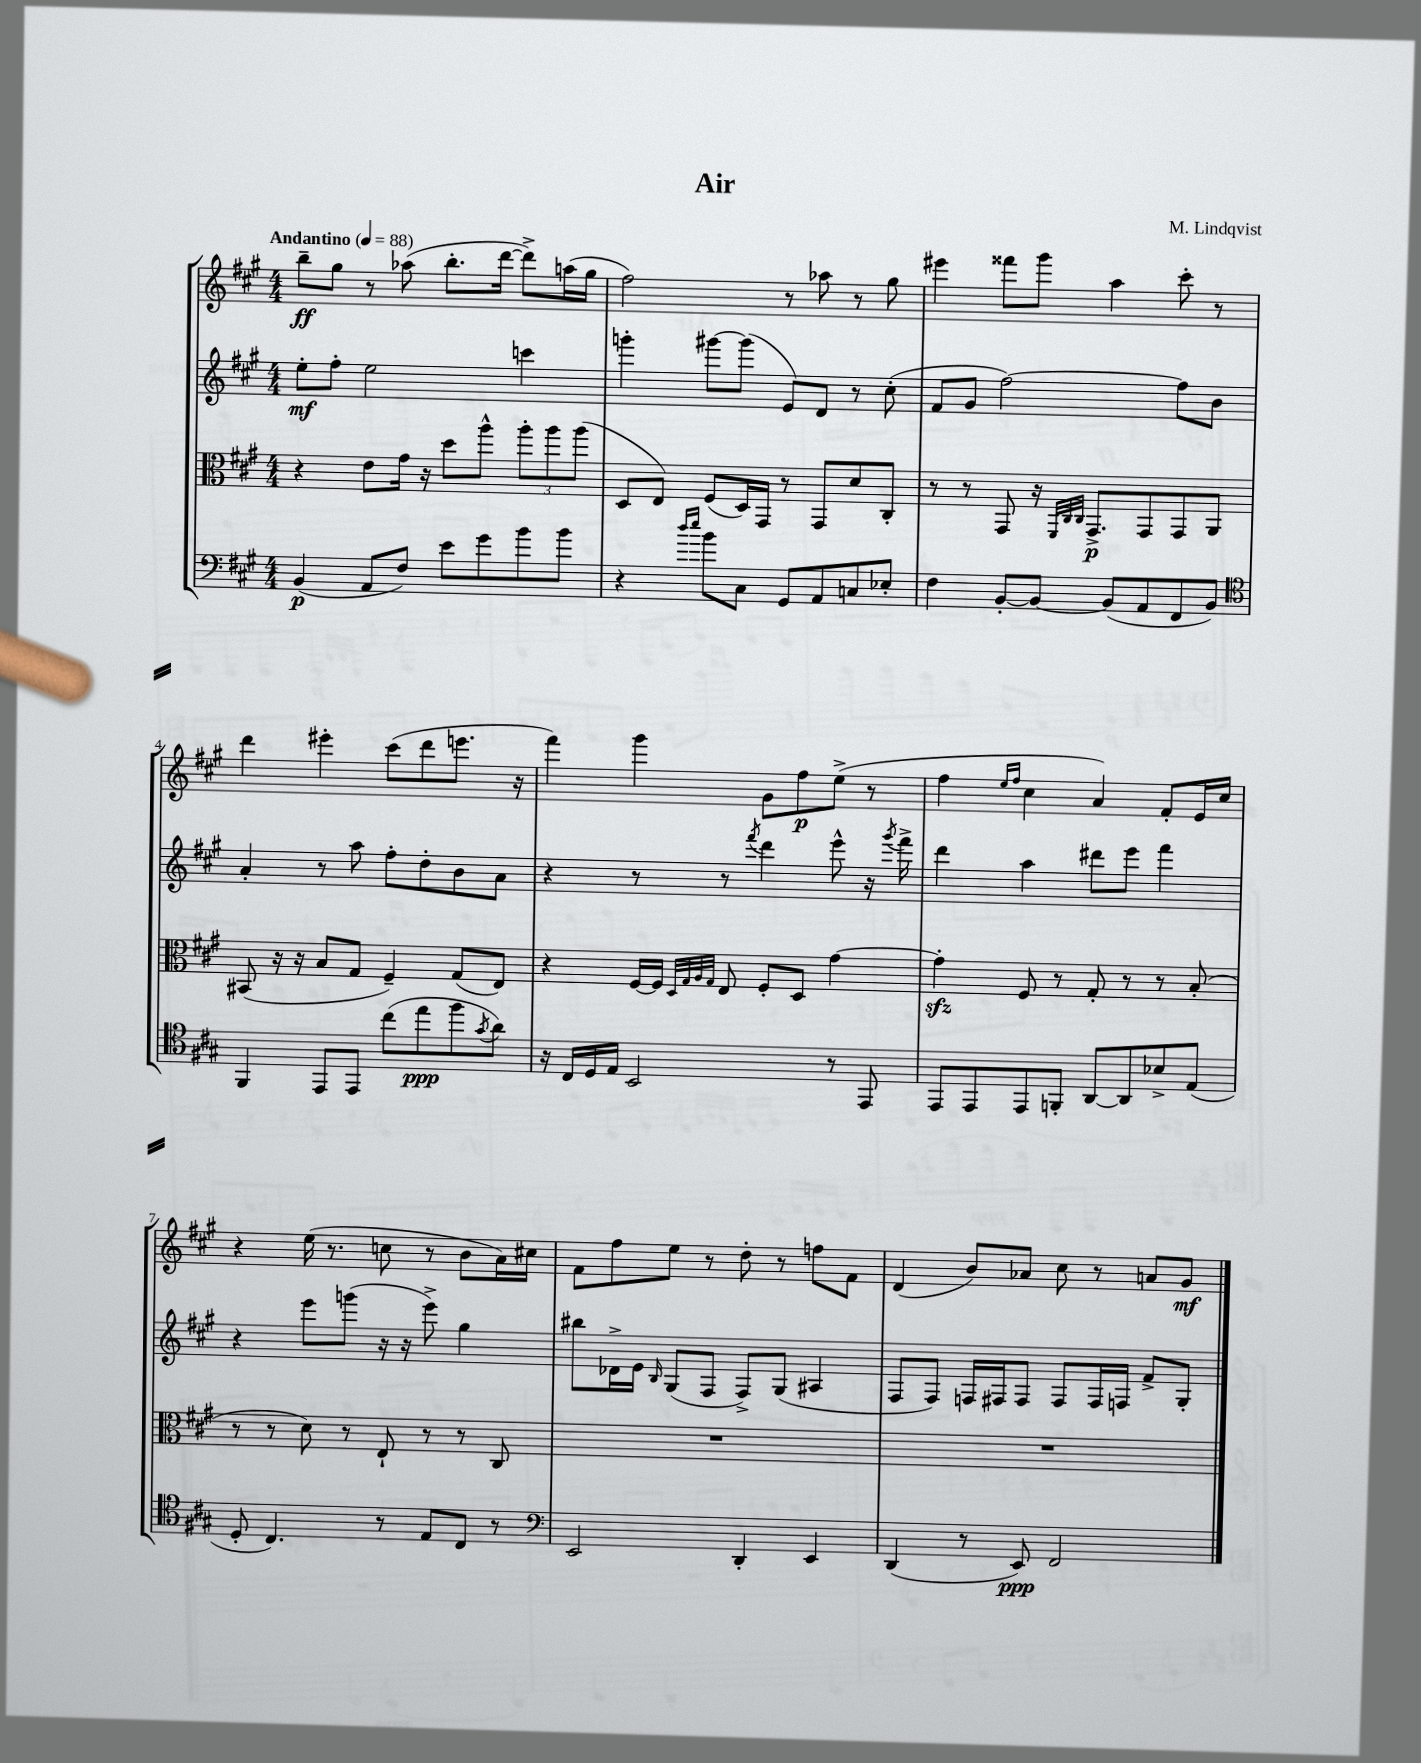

**kern	**dynam	**kern	**dynam	**kern	**dynam	**kern	**dynam
*part4	*part4	*part3	*part3	*part2	*part2	*part1	*part1
*staff4	*staff4	*staff3	*staff3	*staff2	*staff2	*staff1	*staff1
*clefF4	*	*clefC3	*	*clefG2	*	*clefG2	*
*k[f#c#g#]	*	*k[f#c#g#]	*	*k[f#c#g#]	*	*k[f#c#g#]	*
*M4/4	*	*M4/4	*	*M4/4	*	*M4/4	*
*MM88	*	*MM88	*	*MM88	*	*MM88	*
=1	=1	=1	=1	=1	=1	=1	=1
!	!	!	!	!	!	!LO:TX:a:B:t=Andantino	!
(4BB/	p	4r	.	8ee'\L	mf	8bb~\L	ff
.	.	.	.	8ff#'\J	.	8gg#\J	.
8AA/L	.	8e\L	.	2ee\	.	8r	.
8F#/J)	.	16g#\Jk	.	.	.	(8aa-X\	.
.	.	16r	.	.	.	.	.
8e\L	.	8dd\L	.	.	.	8.bb'\L	.
8g#\	.	8aa^^\J	.	.	.	.	.
.	.	.	.	.	.	[16ddd\Jk	.
8b\	.	12aa'\L	.	4cccn\	.	8ddd^\L])	.
.	.	12aa\	.	.	.	.	.
8b\J	.	.	.	.	.	(16aan\L	.
.	.	(12aa\J	.	.	.	.	.
.	.	.	.	.	.	16gg#\JJ	.
=2	=2	=2	=2	=2	=2	=2	=2
4r	.	8D/L	.	4gggn'\	.	2ff#\)	.
.	.	8E/J)	.	.	.	.	.
16qqdd/LL	.	.	.	.	.	.	.
16qqee/JJ	.	.	.	.	.	.	.
8b\L	.	(8F#/L	.	[8ggg#X\L	.	.	.
8C#\J	.	16D/L)	.	(8ggg#\J]	.	.	.
.	.	16GG#/JJ	.	.	.	.	.
8GG#/L	.	8r	.	8e/L)	.	8r	.
8AA/	.	8GG#/L	.	8d/J	.	8aa-X\	.
8Cn/	.	8d/	.	8r	.	8r	.
8E-X'/J	.	8C#'/J	.	(8cc#'\	.	8gg#\	.
=3	=3	=3	=3	=3	=3	=3	=3
4F#\	.	8r	.	8f#/L	.	4eee#X\	.
.	.	8r	.	8g#/J	.	.	.
[8BB'/L	.	8GG#/	.	[2ff#\)	.	8fff##X\L	.
8BB/J_	.	16r	.	.	.	8ggg#\J	.
.	.	32qqFF#/LLL	.	.	.	.	.
.	.	32qqC#/	.	.	.	.	.
.	.	32qqC#/JJJ	.	.	.	.	.
.	.	8.GG#^/L	p	.	.	.	.
(8BB/L]	.	.	.	.	.	4aa\	.
8AA/	.	8GG#/	.	.	.	.	.
8FF#/	.	8GG#/	.	8ff#\L]	.	8ccc#'\	.
8BB/J)	.	8AA/J	.	8b\J	.	8r	.
!!LO:LB:g=z
=4	=4	=4	=4	=4	=4	=4	=4
*clefC4	*	*	*	*	*	*	*
4FF#/	.	(8BB#X/	.	4a'/	.	4ddd\	.
.	.	16r	.	.	.	.	.
.	.	16r	.	.	.	.	.
8EE/L	.	8B/L	.	8r	.	4eee#X'\	.
8EE/J	.	8G#/J	.	8aa\	.	.	.
(8cc#\L	.	4F#~/)	.	8ff#'\L	.	(8ccc#\L	.
8ee\	ppp	.	.	8dd'\	.	8ddd\	.
8ff#\	.	(8G#/L	.	8b\	.	8.eeen\J	.
8qg#/	.	.	.	.	.	.	.
8a\J)	.	8E/J)	.	8a\J	.	.	.
.	.	.	.	.	.	16r	.
=5	=5	=5	=5	=5	=5	=5	=5
16r	.	4r	.	4r	.	4fff#\)	.
16C#/LL	.	.	.	.	.	.	.
16D/	.	.	.	.	.	.	.
16E/JJ	.	.	.	.	.	.	.
2BB/	.	[16F#/LL	.	8r	.	4ggg#\	.
.	.	16F#/JJ]	.	.	.	.	.
.	.	32qqD/LLL	.	.	.	.	.
.	.	32qqG#/	.	.	.	.	.
.	.	32qqA/	.	.	.	.	.
.	.	32qqG#/JJJ	.	.	.	.	.
.	.	8E/	.	8r	.	.	.
.	.	.	.	8qfff#/	.	.	.
.	.	8F#'/L	.	4ddd\	.	8g#\L	.
.	.	8D/J	.	.	.	8ff#\	p
8r	.	[4g#\	.	8eee^^\	.	(8ee^\J	.
8EE/	.	.	.	16r	.	8r	.
.	.	.	.	8qggg#/	.	.	.
.	.	.	.	16fff#^\	.	.	.
=6	=6	=6	=6	=6	=6	=6	=6
8EE/L	.	4g#zz'\]	.	4ddd\	.	4ff#\	.
8EE/	.	.	.	.	.	.	.
.	.	.	.	.	.	16qqee/LL	.
.	.	.	.	.	.	16qqff#/JJ	.
8EE/	.	8F#/	.	4aa\	.	4cc#\	.
8FFn'/J	.	8r	.	.	.	.	.
[8AA/L	.	8G#'/	.	8ddd#X\L	.	4a/)	.
8AA/]	.	8r	.	8eee\J	.	.	.
8B-X^/	.	8r	.	4fff#\	.	8f#'/L	.
(8E/J	.	(8B'/	.	.	.	16e/L	.
.	.	.	.	.	.	16cc#/JJ	.
!!LO:LB:g=z
=7	=7	=7	=7	=7	=7	=7	=7
8D'/	.	8r	.	4r	.	4r	.
4.C#/)	.	8r	.	.	.	.	.
.	.	8d\)	.	8eee\L	.	(16ee\	.
.	.	.	.	.	.	8.r	.
.	.	8r	.	(8gggn\J	.	.	.
8r	.	8E`/	.	16r	.	8ccn\	.
.	.	.	.	16r	.	.	.
8E/L	.	8r	.	8eee^\)	.	8r	.
8C#/J	.	8r	.	4gg#\	.	8b\L	.
8r	.	8C#/	.	.	.	16a\L)	.
.	.	.	.	.	.	16cc#X\JJ	.
=8	=8	=8	=8	=8	=8	=8	=8
*clefF4	*	*	*	*	*	*	*
2EE/	.	1r	.	8bb#X\L	.	8f#\L	.
.	.	.	.	16d-X^\L	.	8ff#\	.
.	.	.	.	16e\JJ	.	.	.
.	.	.	.	16qqB/	.	.	.
.	.	.	.	(8G#/L	.	8ee\J	.
.	.	.	.	8F#/J	.	8r	.
4DD'/	.	.	.	8F#^/L)	.	8dd'\	.
.	.	.	.	(8G#/J	.	8r	.
4EE/	.	.	.	4A#X/	.	8ffn\L	.
.	.	.	.	.	.	8f#\J	.
=9	=9	=9	=9	=9	=9	=9	=9
(4DD/	.	1r	.	8F#/L	.	(4d/	.
.	.	.	.	8F#/J)	.	.	.
8r	.	.	.	16Fn/LL	.	8b/L)	.
.	.	.	.	16F#X/J	.	.	.
8EE/)	ppp	.	.	8F#/J	.	8a-X/J	.
2FF#/	.	.	.	8F#/L	.	8cc#\	.
.	.	.	.	16F#/L	.	8r	.
.	.	.	.	16Fn/JJ	.	.	.
.	.	.	.	8f#^/L	.	8an/L	.
.	.	.	.	8G#'/J	.	8g#/J	mf
==	==	==	==	==	==	==	==
*-	*-	*-	*-	*-	*-	*-	*-
